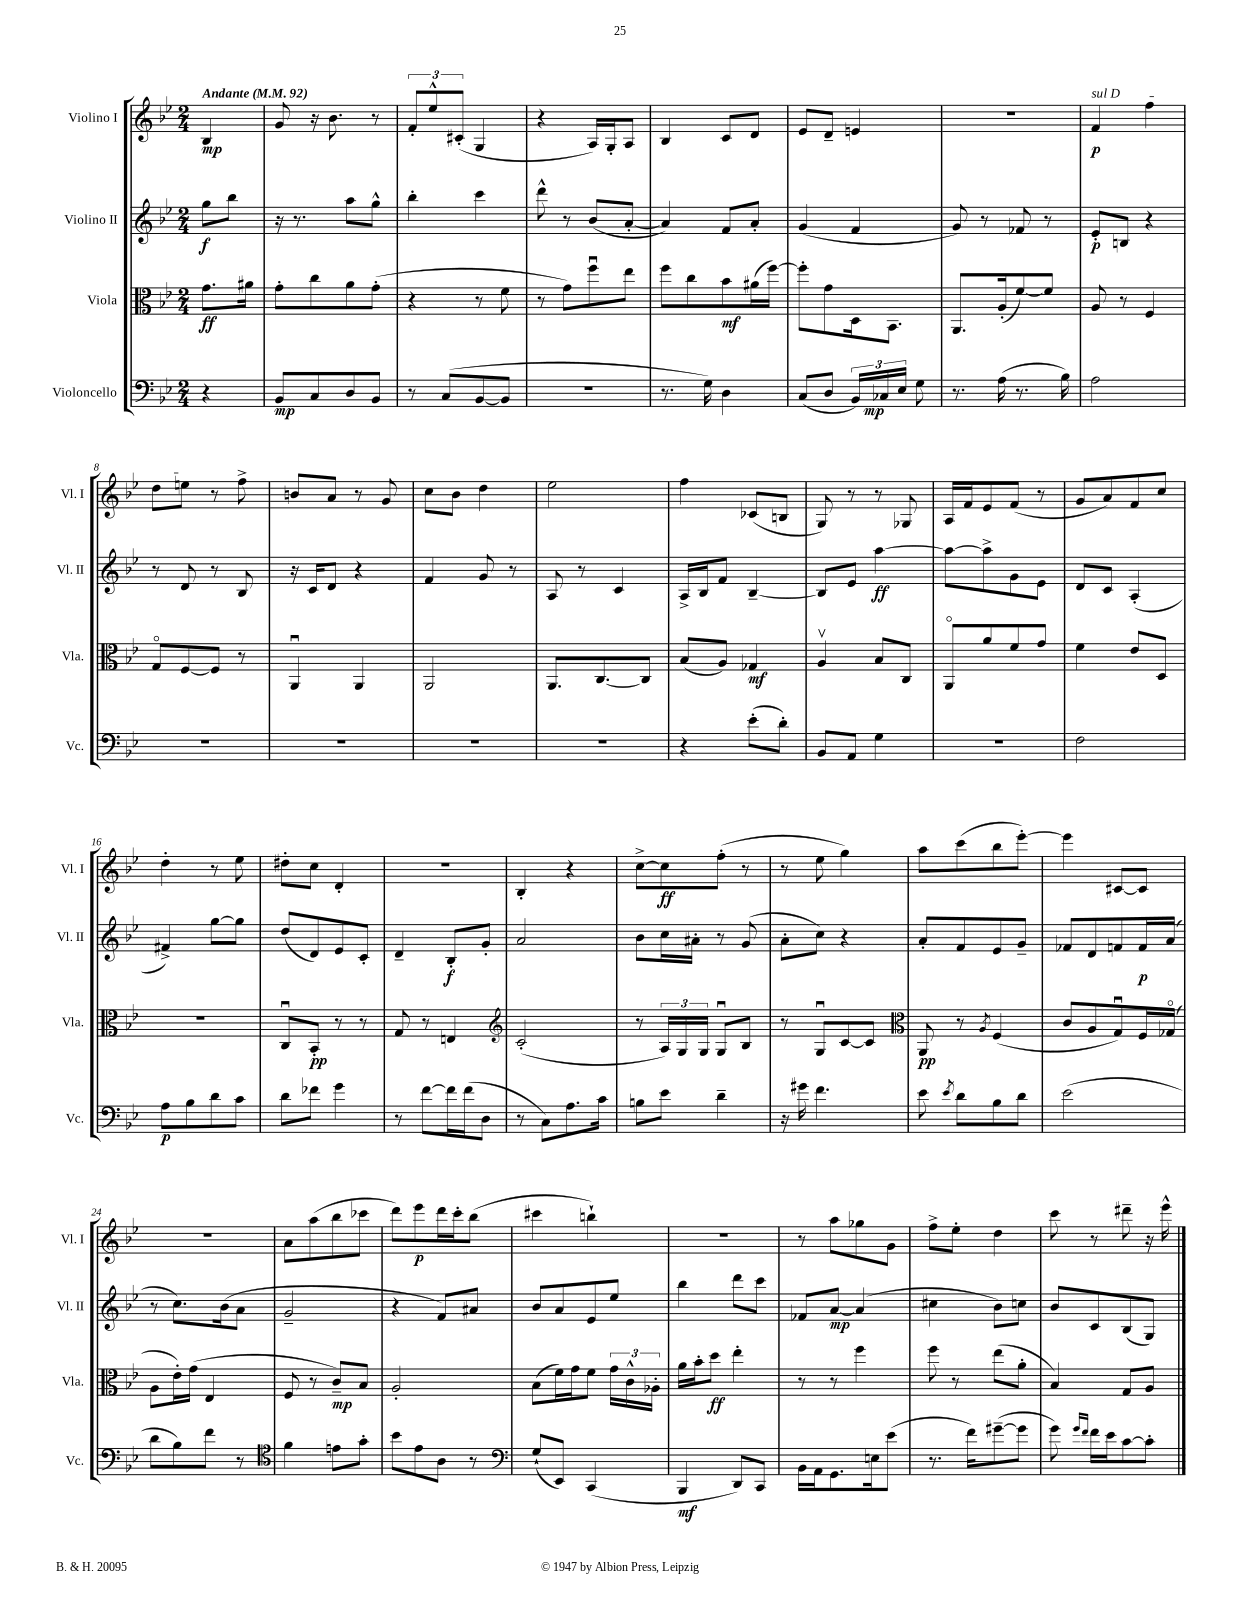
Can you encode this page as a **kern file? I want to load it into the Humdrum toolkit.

**kern	**kern	**kern	**kern
*staff4	*staff3	*staff2	*staff1
*clefF4	*clefC3	*clefG2	*clefG2
*k[b-e-]	*k[b-e-]	*k[b-e-]	*k[b-e-]
*M2/4	*M2/4	*M2/4	*M2/4
*MM92	*MM92	*MM92	*MM92
4r	8.g	8gg	4B-
.	.	8bb-	.
.	16a#	.	.
=	=	=	=
8BB-	8g'	16r	8g
.	.	8.r	.
8C	8cc	.	16r
.	.	.	8.b-
8D	8a	8aa	.
8BB-	(8g'	8gg^^	8r
=	=	=	=
8r	4r	4bb-'	12f'
.	.	.	12ee-^^
(8C	.	.	.
.	.	.	(12c#'
[8BB-	8r	4ccc	4G
8BB-]	8f	.	.
=	=	=	=
2r	8r	8ddd^^	4r
.	8g)	8r	.
.	8ffu	(8b-	16A)
.	.	.	16G'
.	8ee-	[8a'	8A
=	=	=	=
8.r	8ff	4a])	4B-
.	8cc	.	.
16G)	.	.	.
4D	8b-	8f	8c
.	(16a#	8a'	8d
.	[16ff)	.	.
=	=	=	=
(8C	8ff']	(4g	8e-
8D	8g	.	8d~
24BB-)	16D	4f	4e
24C-	.	.	.
.	8.BB-	.	.
24E-	.	.	.
8G	.	.	.
=	=	=	=
8.r	8.AA	8g)	2r
.	.	8r	.
(16A	(16A'	.	.
8.r	[8f)	8f-	.
.	8f]	8r	.
16B-)	.	.	.
=	=	=	=
2A	8A	8e-'	4f
.	8r	8B	.
.	4F	4r	4ff
=	=	=	=
2r	8Go	8r	8dd
.	[8F	8d	8ee
.	8F]	8r	8r
.	8r	8B-	8ff^
=	=	=	=
2r	4AAu	16r	8b
.	.	16c	.
.	.	8d	8a
.	4AA	4r	8r
.	.	.	8g
=	=	=	=
2r	2AA	4f	8cc
.	.	.	8b-
.	.	8g	4dd
.	.	8r	.
=	=	=	=
2r	8.AA	8A	2ee-
.	.	8r	.
.	[8.C	.	.
.	.	4c	.
.	8C]	.	.
=	=	=	=
4r	(8B-	16A^	4ff
.	.	16B-	.
.	8A)	8f	.
(8e-'	4G-	[4B-~	(8c-
8d')	.	.	8B
=	=	=	=
8BB-	4Av	8B-]	8G)
8AA	.	8e-	8r
4G	8B-	[4aa	8r
.	8C	.	8G-
=	=	=	=
2r	8AAo	8aa_	16A
.	.	.	16f
.	8a	8aa^]	8e-
.	8f	8g	(8f
.	8g	8e-	8r
=	=	=	=
2F	4f	8d	8g
.	.	8c	8a)
.	8e-	(4A'	8f
.	8D	.	8cc
=	=	=	=
8A	2r	4f#^)	4dd'
8B-	.	.	.
8d	.	[8gg	8r
8c	.	8gg]	8ee-
=	=	=	=
8d	8Cu	(8dd	8dd#'
8f-	8BB-'	8d)	8cc
4g	8r	8e-	4d'
.	8r	8c'	.
=	=	=	=
8r	8G	4d~	2r
[8f	8r	.	.
16f]	4E	8B-'	.
(16f	.	.	.
8D	.	8g'	.
=	=	=	=
*	*clefG2	*	*
8r	(2c'	2a	4B-'
8C)	.	.	.
8.A	.	.	4r
16c	.	.	.
=	=	=	=
8B	8r	8b-	[8cc^
8e-	24A)	16cc	8cc]
.	24G	.	.
.	.	16a#'	.
.	24G	.	.
4d~	8Gu	8r	(8ff'
.	8B-	(8g	8r
=	=	=	=
16r	8r	8a'	8r
16g#	.	.	.
4.f	8Gu	8cc)	8ee-
.	[8c	4r	4gg)
.	8c]	.	.
=	=	=	=
*	*clefC3	*	*
8e-	8AA	8a'	8aa
8qe-	.	.	.
8d	8r	8f	(8ccc
.	8qA	.	.
8B-	(4F	8e-	8bb-
8d	.	8g~	[8eee-')
=	=	=	=
(2e-	8c	8f-	4eee-]
.	8A	8d	.
.	8Gu)	8f	[8c#
.	16F	16f	8c#]
.	(16G-o	(16a	.
=	=	=	=
8d	8A	8r	2r
8B-)	16e-')	8.cc)	.
.	(16g	.	.
8f	4E-	.	.
.	.	(16b-	.
8r	.	8a	.
=	=	=	=
*clefC4	*	*	*
4f	8F	2g~	8a
.	8r	.	(8aa
8e	8c~)	.	8bb-
8g'	8B-	.	8ccc-
=	=	=	=
8b-	2A'	4r	8ddd)
8e-	.	.	8eee-
8A	.	8f)	16ddd
.	.	.	16ccc'
8r	.	8a#	(8bb-
=	=	=	=
*clefF4	*	*	*
(8G`	(8B-	8b-	4ccc#
8EE-)	16f)	8a	.
.	16g	.	.
(4CC	8f	8e-	4bb`)
.	24g	8ee-	.
.	24c^^	.	.
.	24A-'	.	.
=	=	=	=
4BBB-	16a	4bb-	2r
.	16b-'	.	.
.	8dd	.	.
8DD)	4ee-'	8ddd	.
8CC	.	8ccc	.
=	=	=	=
16BB-	8r	8f-	8r
16AA	.	.	.
8.GG	8r	[8a	8aa
.	4ff	(4a]	8gg-
16E	.	.	.
(8e-	.	.	8g
=	=	=	=
8.r	8ff	4cc#	8ff^
.	8r	.	8ee-'
16f)	.	.	.
([8g#~	(8ee-	8b-)	4dd
8g#]	8a'	8cc	.
=	=	=	=
8g)	4B-)	8b-	8ccc
16qqg	.	.	.
16qqf	.	.	.
16f	.	8c	8r
16e-	.	.	.
[8c	8G	(8B-	8ddd#~
8c']	8A	8G)	16r
.	.	.	16eee-^^
==	==	==	==
*-	*-	*-	*-
